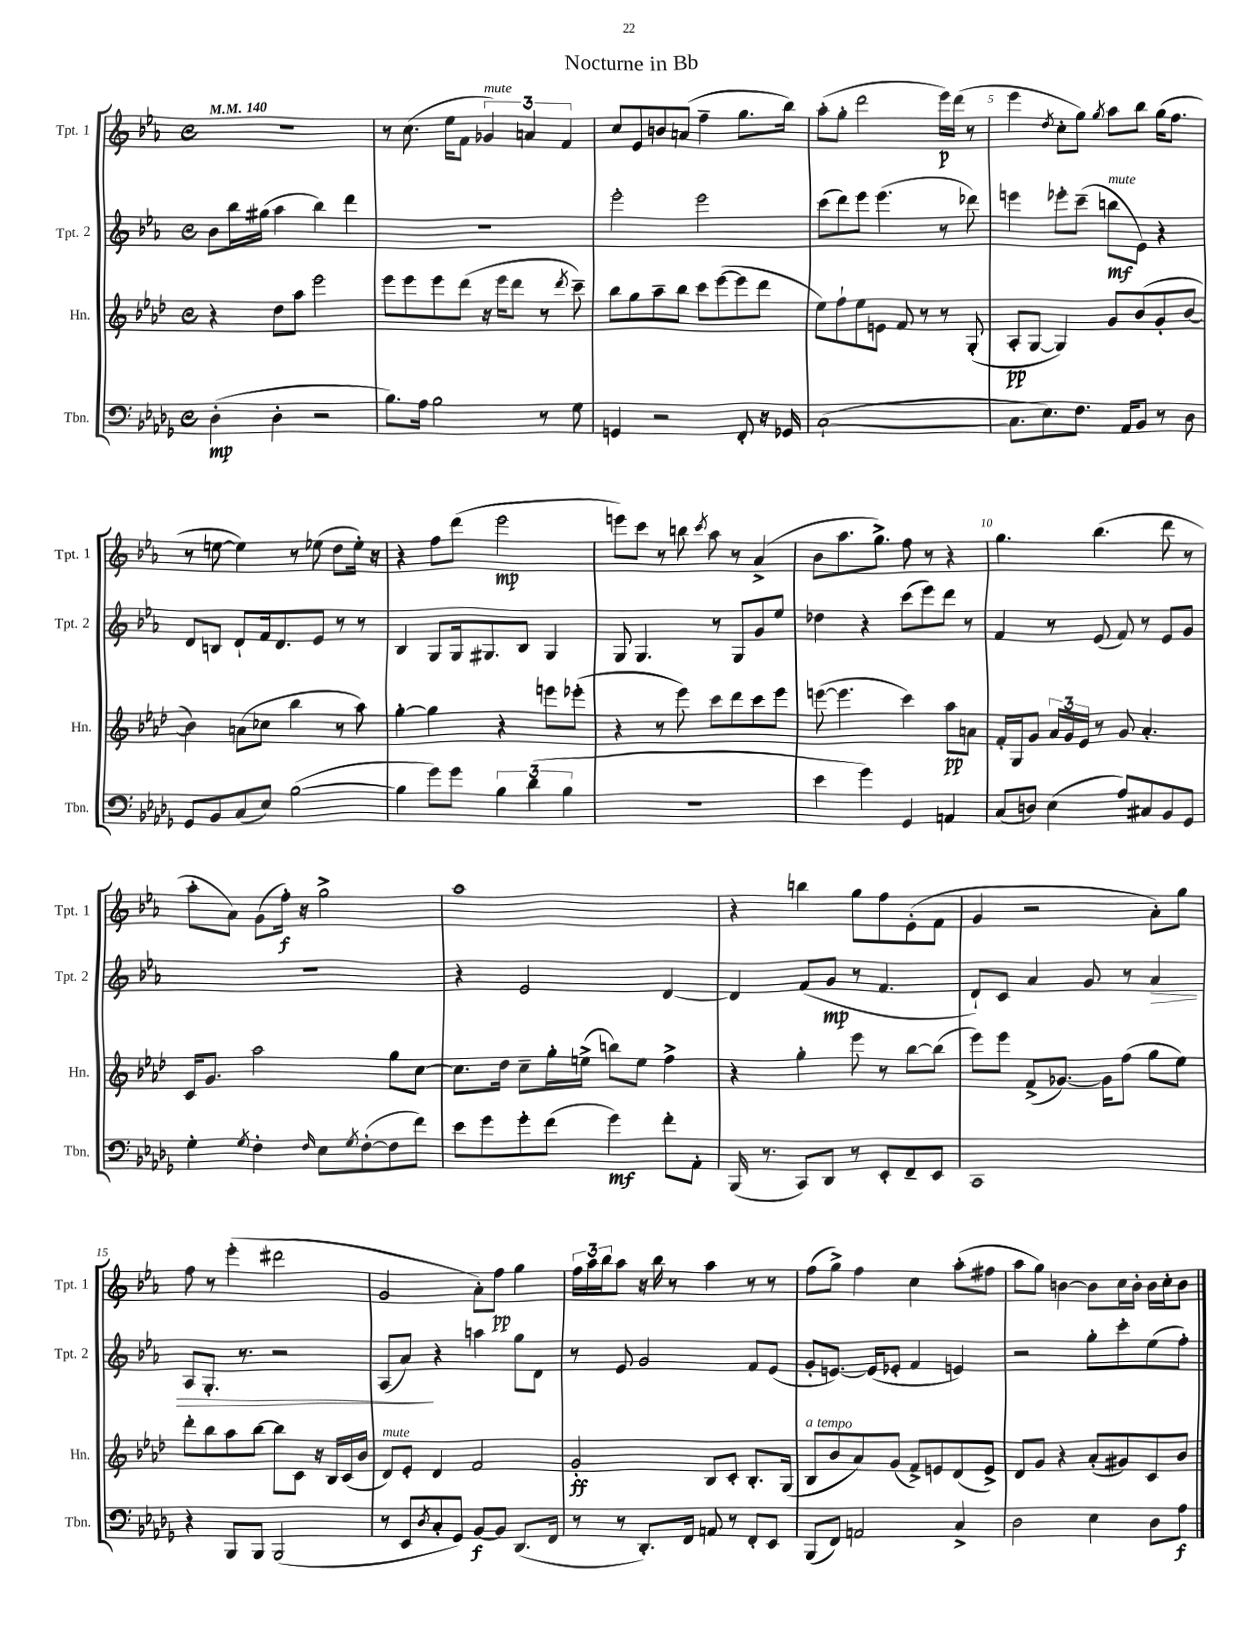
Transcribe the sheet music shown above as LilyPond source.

\header { title = "Nocturne in Bb" }
<<
\new StaffGroup <<
\new Staff = "s0" \with { instrumentName = "Tpt. 1" shortInstrumentName = "Tpt. 1" } {
    \clef treble \key ees \major \defaultTimeSignature \time 4/4 \tempo 4 = 140
    R1 |
    r8 c''8.( ees''16 f'8 \tuplet 3/2 { ges'4^\markup { \italic "mute" }) a'4 f'4 } |
    c''8 ees'8 b'8 a'8( f''4-- g''8. bes''16) |
    aes''8-.( g''8-. d'''2 ees'''16\p) d'''16( r8 |
    ees'''4 \acciaccatura { d''8 } c''8-. g''8) \acciaccatura { g''8 } aes''8 bes''8 g''16( f''8. |
    r8 e''8~ e''4) r8 ees''8( d''8 ees''16-.) r16 |
    r4 f''8 d'''8( ees'''2\mp |
    e'''8) c'''8 r8 b''8 \acciaccatura { c'''8 } aes''8 r8 aes'4->( |
    bes'8 aes''8. g''8.->) f''8 r8 r4 |
    g''4. bes''4.( d'''8 r8 |
    aes''8-. aes'8) g'8( f''16-.\f) r16 g''2-> |
    aes''1 |
    r4 b''4 g''8 f''8 ees'8-.( f'8 |
    g'4 r2 aes'8-.) g''8 |
    f''8 r8 ees'''4-.( dis'''2 |
    g'2 aes'8-.) f''8\pp g''4 |
    \tuplet 3/2 { f''16 aes''16 bes''16 } aes''8 r16 bes''16 r8 aes''4 r8 r8 |
    f''8( g''8->) f''4 c''4 aes''8-.( fis''8 |
    aes''8 g''8) b'4~ b'8 c''16 b'16-. b'16 c''16-. b'8 \bar "|." |
}
\new Staff = "s1" \with { instrumentName = "Tpt. 2" shortInstrumentName = "Tpt. 2" } {
    \clef treble \key ees \major \defaultTimeSignature \time 4/4
    bes'8 bes''16 gis''16( aes''4 bes''4) d'''4 |
    R1 |
    ees'''2-. ees'''2 |
    c'''8( d'''8) ees'''8 ees'''4.( r8 des'''8) |
    e'''4 ees'''8-. c'''8--( b''8\mf^\markup { \italic "mute" } ees'8) r4 |
    d'8 b8 d'8-! f'16 d'8. ees'8 r8 r8 |
    bes4 g8 g16 gis8. bes8 gis4 |
    g8 g4. r8 g8 g'8 ees''8 |
    des''4 r4 c'''8( ees'''8) d'''8 r8 |
    f'4 r8 ees'8( f'8) r8 ees'8 g'8 |
    r1 |
    r4 ees'2 d'4~ |
    d'4 f'8( g'8\mp r8 f'4. |
    d'8-!) c'8 aes'4 g'8 r8 aes'4\> |
    aes8 g8.-. r8. r2 |
    aes8( aes'8\!) r4 a''4 g''8 d'8 |
    r8 ees'8 g'2 f'8 ees'8( |
    g'8-. e'8.~) e'16( ees'8-. f'4 e'4) |
    r2 g''8-. c'''8-. ees''8( f''8-.) \bar "|." |
}
\new Staff = "s2" \with { instrumentName = "Hn." shortInstrumentName = "Hn." } {
    \clef treble \key aes \major \defaultTimeSignature \time 4/4
    r4 des''8 aes''8 ees'''2 |
    ees'''8 ees'''8 ees'''8 des'''8( r16 ees'''16 des'''8 r8 \acciaccatura { des'''8 } c'''8--) |
    bes''8 g''8 aes''8-- bes''8 c'''8 ees'''8~( ees'''8 des'''8 |
    ees''8) f''8-! ees''8 e'8 f'8 r8 r8 g8-.( |
    aes8-.\pp g8~ g4) g'8 bes'8( g'8-. bes'8~ |
    bes'4) a'8( ces''8 bes''4 r8 aes''8) |
    g''4~-. g''4 r4 e'''8 ees'''8-.( |
    r4 r8 ees'''8) c'''8 des'''8 c'''8 ees'''8 |
    e'''8~( e'''4. c'''4) aes''8\pp a'8 |
    f'16-. g16 g'8 \tuplet 3/2 { aes'16 g'16 ees'16 } r8 g'8 aes'4.-. |
    c'16 g'8. aes''2 g''8 c''8~ |
    c''8. des''16 c''8-- g''16-. e''16->( b''8) e''8 f''4-> |
    r4 g''4-. ees'''8 r8 bes''8~ bes''8( |
    ees'''8) ees'''8 f'8->( ges'8.~) ges'16 f''8( g''8 ees''8) |
    des'''8-. bes''8 aes''8 bes''8~ bes''8 c'8 r16 bes16 c'16( bes'16 |
    des'8^\markup { \italic "mute" }) ees'8-. des'4 f'2 |
    g'2-.\ff bes8 c'8-. bes8.-. g16( |
    bes8^\markup { \italic "a tempo" } bes'8 aes'8) g'8( f'8->) e'8 des'8( e'8->) |
    des'8 g'8 r4 aes'8-.( gis'8) c'8 bes'8 \bar "|." |
}
\new Staff = "s3" \with { instrumentName = "Tbn." shortInstrumentName = "Tbn." } {
    \clef bass \key des \major \defaultTimeSignature \time 4/4
    des4-.\mp( des4-. r2 |
    bes8.) aes16 bes2 r8 ges8 |
    g,4 r2 f,8-. r16 ges,16 |
    c1~-!( |
    c8. ees8.) f8. aes,16 bes,8 r8 des8 |
    ges,8 bes,8 c8( ees8) bes2~( |
    bes4 ges'8) ges'8 \tuplet 3/2 { bes4 des'4( bes4 } |
    r1 |
    ees'4 ges'4) ges,4 a,4 |
    c8( d8) ees4( aes8) cis8 bes,8 ges,8 |
    ges4-. \acciaccatura { ges8 } f4-. \grace { f16 } ees8 \acciaccatura { ges8 } f8~-.( f8 f'8) |
    ees'8 ges'8 ges'8-. f'8( ges'4\mf) f'8-. aes,8-. |
    bes,,16( r8. c,8) des,8 r8 ees,8-. f,8-- ees,8 |
    c,1 |
    r4 bes,,8 bes,,8 bes,,2( |
    r8 ees,8 \acciaccatura { des8 } c8-. ges,8) bes,8~\f bes,8 des,8.( f,16 |
    r8 r8 des,8.-.) f,16 a,8 r8 f,8-. ees,8 |
    bes,,8( f,8) a,2 c4-> |
    des2 ees4 des8 aes8\f \bar "|." |
}
>>
>>
\layout { \context { \Score \override BarNumber.break-visibility = ##(#f #t #t) barNumberVisibility = #(every-nth-bar-number-visible 5) } }
